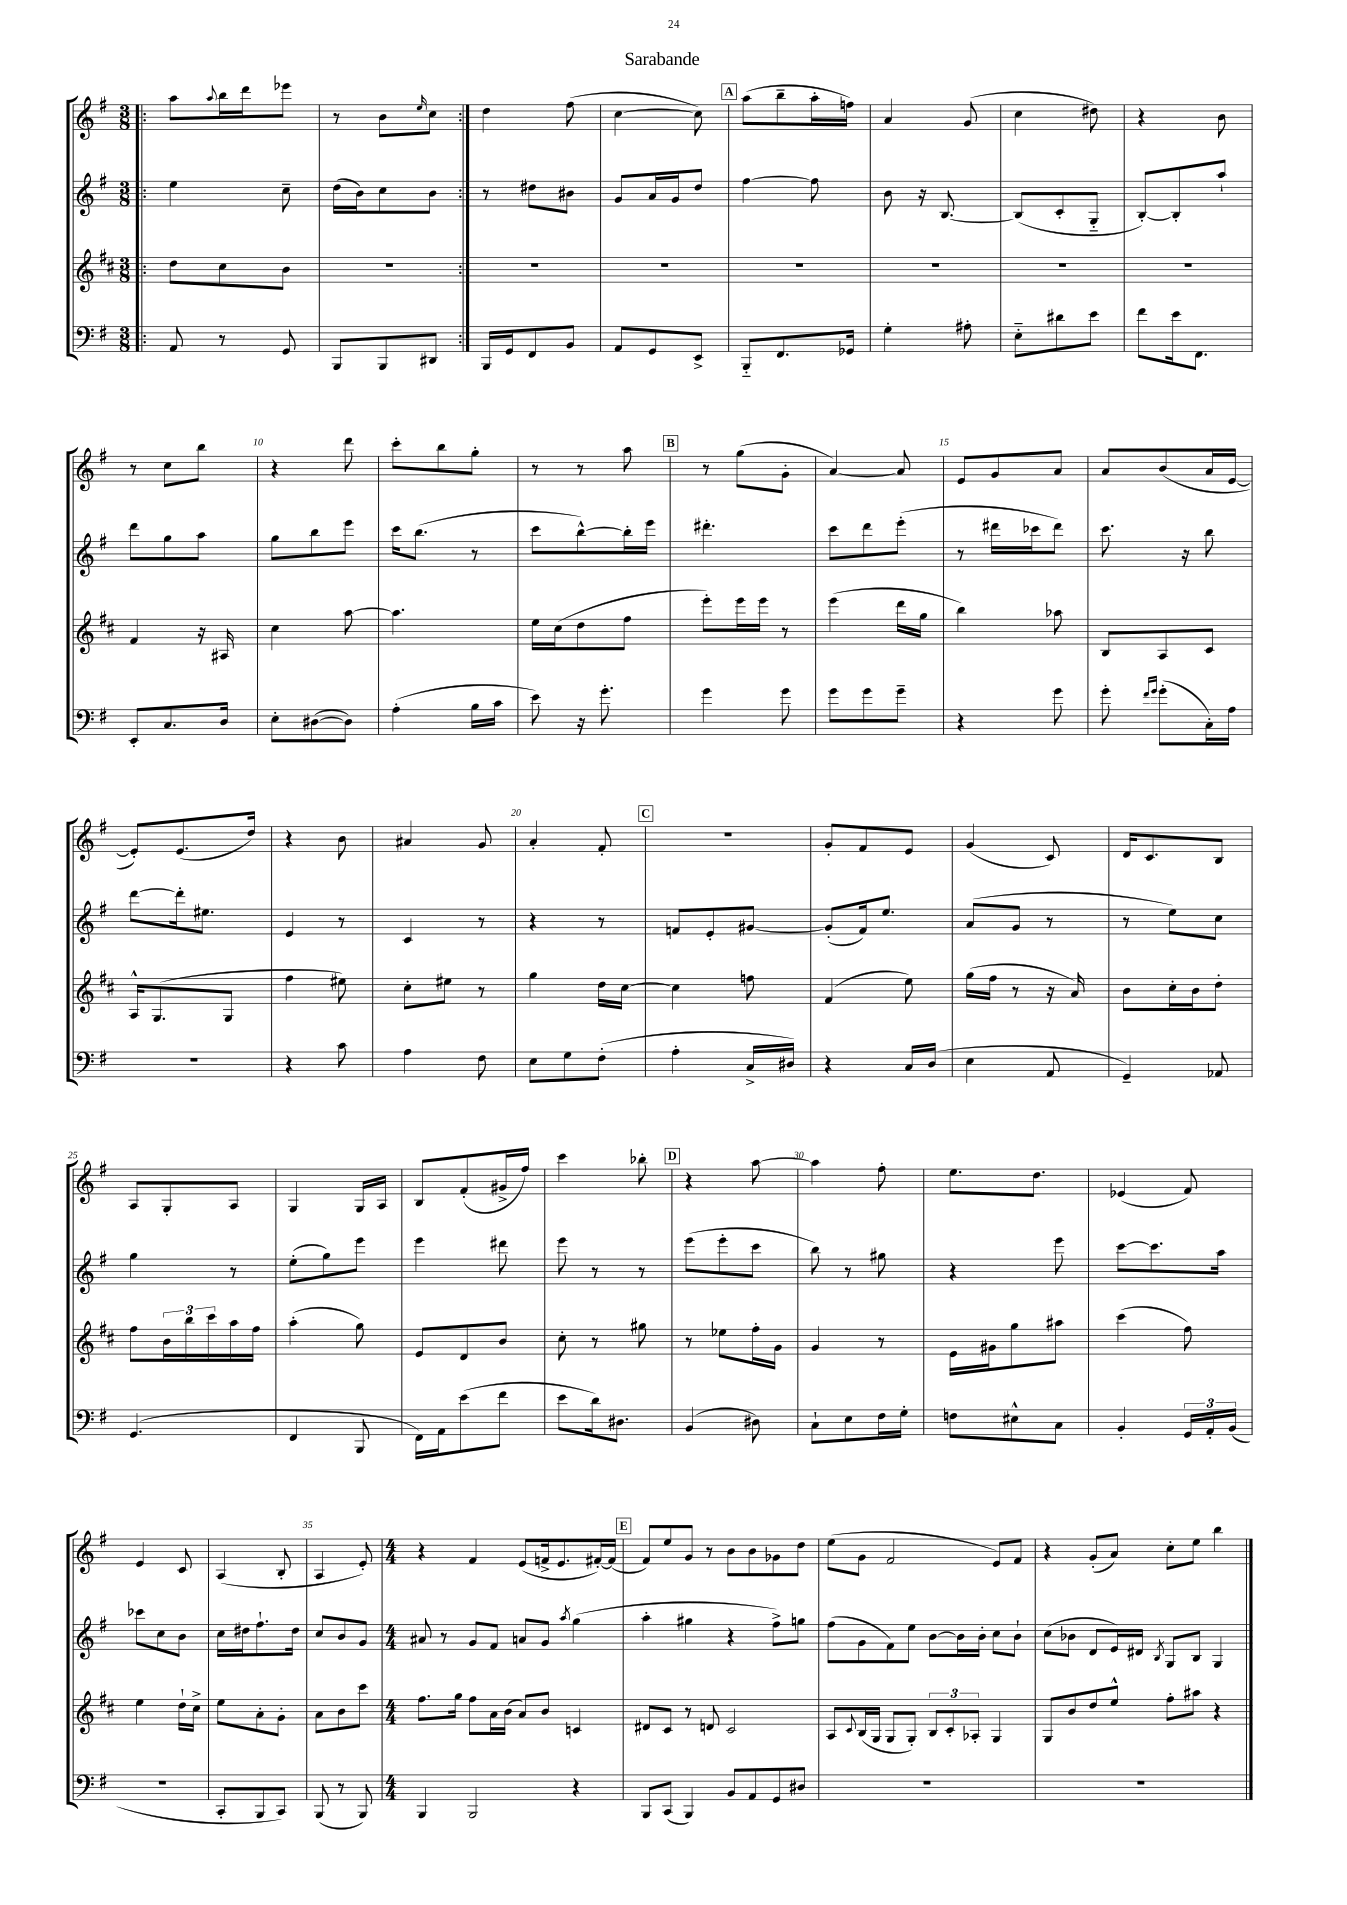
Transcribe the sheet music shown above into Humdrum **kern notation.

**kern	**kern	**kern	**kern
*part4	*part3	*part2	*part1
*staff4	*staff3	*staff2	*staff1
*clefF4	*clefG2	*clefG2	*clefG2
*k[f#]	*k[f#c#]	*k[f#]	*k[f#]
*M3/8	*M3/8	*M3/8	*M3/8
=1!|:	=1!|:	=1!|:	=1!|:
8AA/	8dd\L	4ee\	8aa\L
.	.	.	8qqaa/
8r	8cc#\	.	16bb\L
.	.	.	16ddd\J
8GG/	8b\J	8cc~\	8eee-X\J
=2	=2	=2	=2
8BBB/L	4.r	(16dd\LL	8r
.	.	16b\J)	.
8BBB/	.	8cc\	8b\L
.	.	.	16qqee/
8DD#X/J	.	8b\J	8cc\J
=3:|!	=3:|!	=3:|!	=3:|!
16BBB/LL	4.r	8r	4dd\
16GG/J	.	.	.
8FF#/	.	8dd#X\L	.
8BB/J	.	8b#X\J	(8ff#\
=4	=4	=4	=4
8AA/L	4.r	8g/L	[4cc\
8GG/	.	16a/L	.
.	.	16g/J	.
8EE^/J	.	8dd/J	8cc\])
!!LO:REH:place=s1:t=A
=5	=5	=5	=5
8BBB/L	4.r	[4ff#\	(8aa\L
8.FF#/	.	.	8bb~\
.	.	8ff#\]	16aa'\L
16GG-X/Jk	.	.	16ffn\JJ)
=6	=6	=6	=6
4G'\	4.r	8b\	4a/
.	.	16r	.
.	.	[8.B/	.
8A#X'\	.	.	(8g/
=7	=7	=7	=7
8E\L	4.r	(8B/L]	4cc\
8d#X\	.	8c'/	.
8e\J	.	8G/J	8dd#X\)
=8	=8	=8	=8
8f#\L	4.r	[8B'/L)	4r
16e\k	.	8B'/]	.
8.FF#\J	.	.	.
.	.	8aa`/J	8b\
!!LO:LB:g=z
=9	=9	=9	=9
8EE'/L	4f#/	8ddd\L	8r
8.C/	.	8gg\	8cc\L
.	16r	8aa\J	8bb\J
16D/Jk	16A#X/	.	.
=10	=10	=10	=10
8E'\L	4cc#\	8gg\L	4r
([8D#X\	.	8bb\	.
8D#\J])	[8aa\	8eee\J	8ddd\
=11	=11	=11	=11
(4A'\	4.aa\]	16ccc\KL	8ccc'\L
.	.	(8.bb\J	.
.	.	.	8bb\
16B\LL	.	8r	8gg'\J
16c\JJ	.	.	.
=12	=12	=12	=12
8e\)	16ee\LL	8ccc\L	8r
.	(16cc#\J	.	.
16r	8dd\	[8bb^^\)	8r
8.g'\	.	.	.
.	8ff#\J	16bb'\L]	8aa\
.	.	16eee\JJ	.
!!LO:REH:place=s1:t=B
=13	=13	=13	=13
4g\	8eee'\L)	4.ddd#X'\	8r
.	16eee\L	.	(8gg\L
.	16eee\JJ	.	.
8g\	8r	.	8g'\J
=14	=14	=14	=14
8g\L	(4eee\	8ccc\L	[4a/)
8g\	.	8ddd\	.
8g~\J	16ddd\LL	(8eee'\J	8a/]
.	16gg\JJ	.	.
=15	=15	=15	=15
4r	4bb\)	8r	8e/L
.	.	16ddd#X\LL	8g/
.	.	16ccc-X\J	.
8g\	8aa-X\	8ddd#\J)	8a/J
=16	=16	=16	=16
8g'\	8B/L	8.ccc\	8a/L
16qqf#/LL	.	.	.
16qqg/JJ	.	.	.
(8g'\L	8A/	.	(8b/
.	.	16r	.
16C'\L)	8c#/J	8bb\	16a/L
16A\JJ	.	.	[16e/JJ
!!LO:LB:g=z
=17	=17	=17	=17
4.r	16A^^/KL	[8ddd\L	8e'/L])
.	(8.G/	.	.
.	.	16ddd'\k]	(8.e/
.	.	8.ee#X\J	.
.	8G/J	.	.
.	.	.	16dd/Jk)
=18	=18	=18	=18
4r	4ff#\	4e/	4r
8c\	8ee#X\)	8r	8b\
=19	=19	=19	=19
4A\	8cc#'\L	4c/	4a#X/
.	8ee#X\J	.	.
8F#\	8r	8r	8g/
=20	=20	=20	=20
8E\L	4gg\	4r	4a'/
8G\	.	.	.
(8F#'\J	16dd\LL	8r	8f#'/
.	[16cc#\JJ	.	.
!!LO:REH:place=s1:t=C
=21	=21	=21	=21
4A'\	4cc#\]	8fn/L	4.r
.	.	8e'/	.
16C^/LL	8ffn\	[8g#X/J	.
16D#X/JJ)	.	.	.
=22	=22	=22	=22
4r	(4f#/	(8g#'/L]	8g'/L
.	.	16f#/k)	8f#/
.	.	8.ee/J	.
16C/LL	8ee\)	.	8e/J
(16D/JJ	.	.	.
=23	=23	=23	=23
4E\	(16gg\LL	(8a/L	(4g/
.	16ff#\JJ	.	.
.	8r	8g/J	.
8AA/	16r	8r	8c/)
.	16a/)	.	.
=24	=24	=24	=24
4GG~/)	8b\L	8r	16d/KL
.	.	.	8.c/
.	16cc#'\L	8ee\L)	.
.	16b\J	.	.
8AA-X/	8dd'\J	8cc\J	8B/J
!!LO:LB:g=z
=25	=25	=25	=25
(4.GG/	8ff#\L	4gg\	8A/L
.	24b\L	.	8G'/
.	24bb\	.	.
.	24ccc#\	.	.
.	16aa\	8r	8A/J
.	16ff#\JJ	.	.
=26	=26	=26	=26
4FF#/	(4aa'\	(8ee'\L	4G/
.	.	8gg\)	.
8BBB/	8gg\)	8eee\J	16G/LL
.	.	.	16A/JJ
=27	=27	=27	=27
16FF#\LL)	8e/L	4eee\	8B/L
16AA\J	.	.	.
(8e\	8d/	.	(8f#'/
8f#\J	8b/J	8ddd#X\	16g#X^/L
.	.	.	16ff#/JJ)
=28	=28	=28	=28
8e\L	8cc#'\	8eee\	4ccc\
16d\k)	8r	8r	.
8.D#X\J	.	.	.
.	8gg#X\	8r	8bb-X'\
!!LO:REH:place=s1:t=D
=29	=29	=29	=29
(4BB/	8r	(8eee\L	4r
.	8ee-X\L	8eee'\	.
8D#X\)	16ff#'\L	8ccc\J	[8aa\
.	16g\JJ	.	.
=30	=30	=30	=30
8C`\L	4g/	8bb\)	4aa\]
8E\	.	8r	.
16F#\L	8r	8gg#X\	8ff#'\
16G'\JJ	.	.	.
=31	=31	=31	=31
8Fn\L	16e\LL	4r	8.ee\L
.	16g#X\J	.	.
8E#X^^\	8gg\	.	.
.	.	.	8.dd\J
8C\J	8aa#X\J	8eee\	.
=32	=32	=32	=32
4BB'/	(4ccc#\	[8ccc\L	(4e-X/
.	.	8.ccc\]	.
24GG/LL	8ff#\)	.	8f#/)
24AA'/	.	.	.
.	.	16aa\Jk	.
(24BB/JJ	.	.	.
!!LO:LB:g=z
=33	=33	=33	=33
4.r	4ee\	8ccc-X\L	4e/
.	.	8cc\	.
.	16dd`\LL	8b\J	8c/
.	16cc#^\JJ	.	.
=34	=34	=34	=34
8CC'/L	8ee\L	16cc\LL	(4A/
.	.	16dd#X\J	.
8BBB/	8a'\	8.ff#`\	.
8CC/J)	8g'\J	.	8B'/
.	.	16dd#\Jk	.
=35	=35	=35	=35
(8BBB/	8a\L	8cc/L	4A/
8r	8b\	8b/	.
8BBB/)	8ccc#\J	8g/J	8e'/)
=36	=36	=36	=36
*M4/4	*M4/4	*M4/4	*M4/4
4BBB/	8.ff#\L	8a#X/	4r
.	.	8r	.
.	16gg\Jk	.	.
2BBB/	8ff#\L	8g/L	4f#/
.	16a\L	8f#/J	.
.	(16b\JJ	.	.
.	8a/L)	8an/L	(8e/L
.	8b/J	8g/J	16fn^/k
.	.	.	8.e/
.	.	8qaa/	.
4r	4cn/	(4gg\	.
.	.	.	[16f#X'/L)
.	.	.	(16f#/JJ]
!!LO:REH:place=s1:t=E
=37	=37	=37	=37
8BBB/L	8d#X/L	4aa'\	8f#/L)
(8CC/J	8c#/J	.	8ee/
4BBB/)	8r	4gg#X\	8g/J
.	8dn/	.	8r
8BB/L	2c#/	4r	8b\L
8AA/	.	.	8b\
8GG/	.	8ff#^\L)	8g-X\
8D#X/J	.	8ggn\J	8dd\J
=38	=38	=38	=38
1r	8A/L	(8ff#\L	(8ee\L
.	8qqc#/	.	.
.	(16B/L	8g\	8g\J
.	16G/JJ	.	.
.	8G/L	8f#\)	2f#/
.	8G'/J)	8ee\J	.
.	12B/L	[8b\L	.
.	12c#'/	.	.
.	.	16b\L]	.
.	12A-X'/J	.	.
.	.	16b'\JJ	.
.	4G/	8cc\L	8e/L)
.	.	8b`\J	8f#/J
=39	=39	=39	=39
1r	8G/L	(8cc\L	4r
.	8b/	8b-X\J	.
.	8dd/	8d/L	(8g'/L
.	8ee^^/J	16e/L)	8a/J)
.	.	16d#X/JJ	.
.	.	8qB/	.
.	8ff#'\L	8G/L	8cc'\L
.	8aa#X\J	8B/J	8ee\J
.	4r	4G/	4bb\
==	==	==	==
*-	*-	*-	*-
